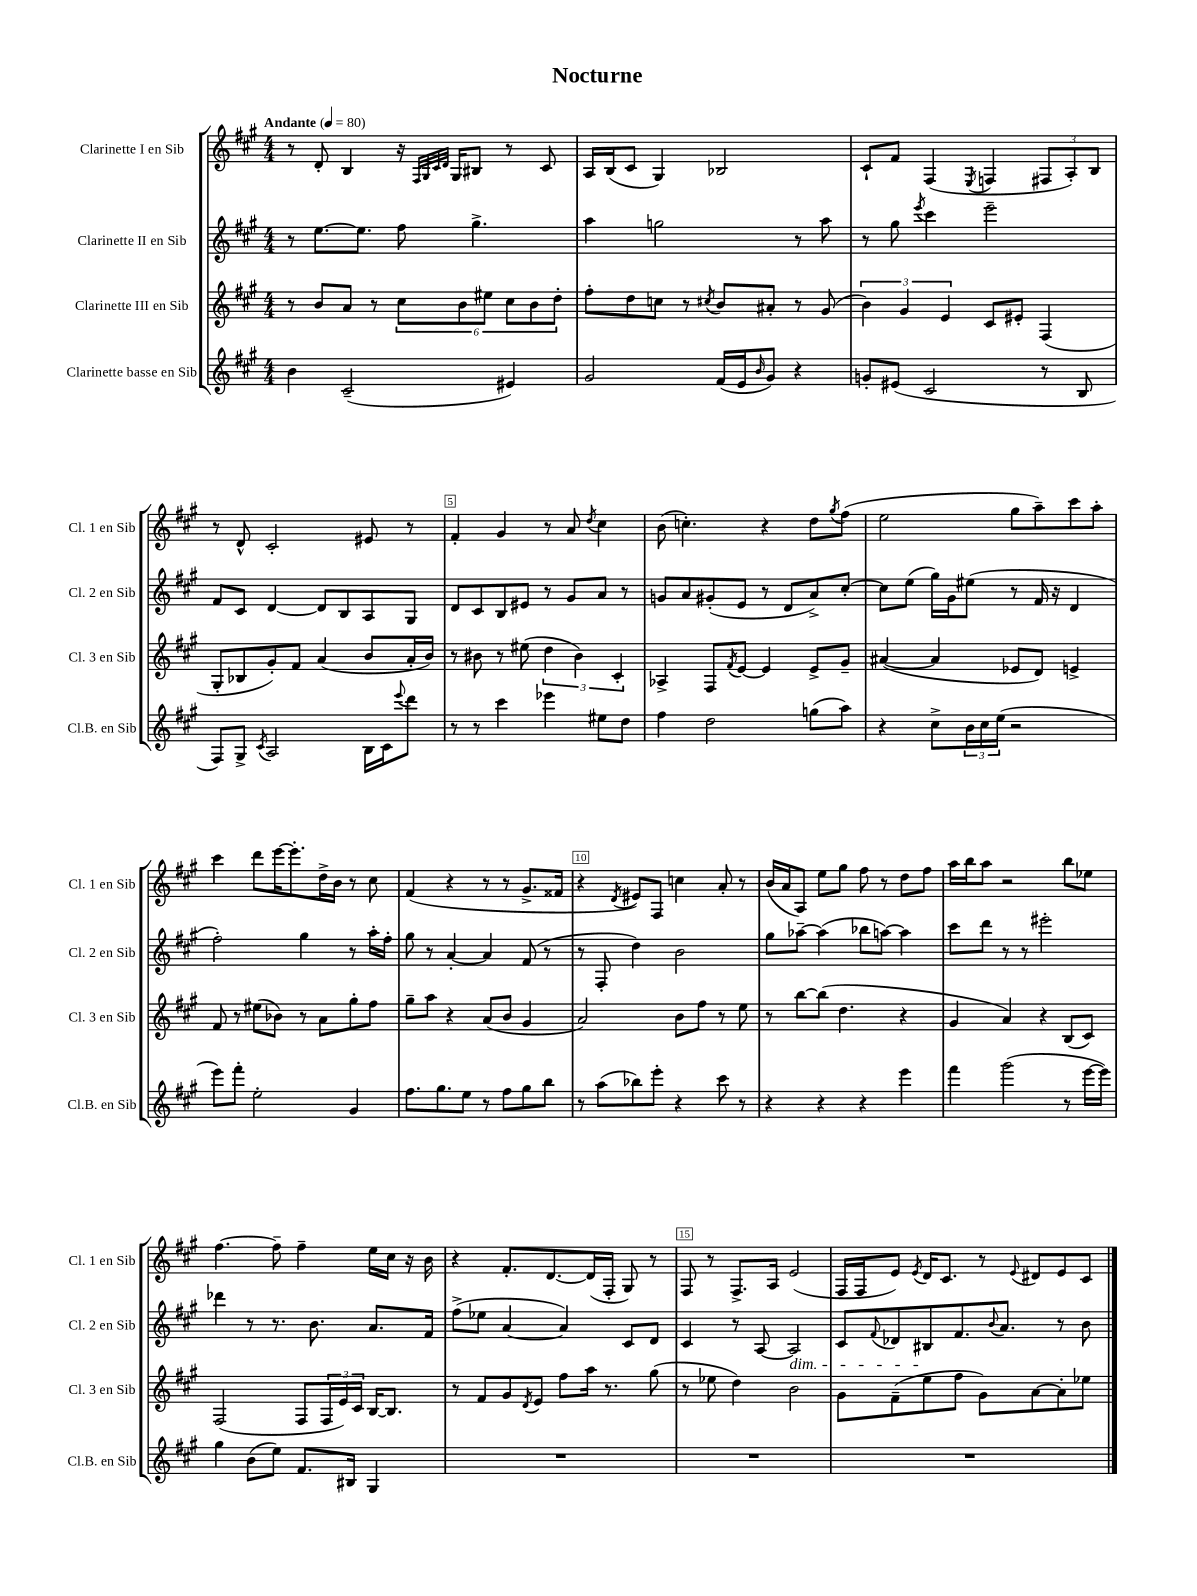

**kern	**kern	**kern	**kern
*staff4	*staff3	*staff2	*staff1
*clefG2	*clefG2	*clefG2	*clefG2
*k[f#c#g#]	*k[f#c#g#]	*k[f#c#g#]	*k[f#c#g#]
*M4/4	*M4/4	*M4/4	*M4/4
*MM80	*MM80	*MM80	*MM80
4b\	8r	8r	8r
.	8b/L	[8.ee\L	8d'/
(2c#~/	8a/J	.	4B/
.	.	8.ee\]J	.
.	8r	.	.
.	12cc#\L	8ff#\	16r
.	.	.	32qqF#/LLL
.	.	.	32qqG#/
.	.	.	32qqc#/
.	.	.	32qqd/JJJ
.	.	.	16G#/LK
.	12b\	.	.
.	.	4.gg#^\	8B#/J
.	12ee#\J	.	.
4e#/)	12cc#\L	.	8r
.	12b\	.	.
.	.	.	8c#/
.	12dd'\J	.	.
=	=	=	=
2g#/	8ff#'\L	4aa\	16A/LL
.	.	.	(16B/J
.	8dd\	.	8c#/J
.	8cc\J	2gg\	4G#/)
.	8r	.	.
.	8qcc#/	.	.
(16f#/LL	8b/L	.	2B-/
16e/J	.	.	.
16qqb/	.	.	.
8g#/J)	8a#'/J	.	.
4r	8r	8r	.
.	(8g#/	8aa\	.
=	=	=	=
8g'/L	6b\)	8r	8c#`/L
(8e#/J	.	8gg#\	8f#/J
.	6g#/	.	.
.	.	8qeee/	.
2c#/	.	4ccc#\	(4F#/
.	6e/	.	.
.	.	.	8qE/
.	8c#/L	2eee~\	4F/
.	8e#'/J	.	.
8r	(4F#/	.	12F#/L
.	.	.	12A'/)
8B/	.	.	.
.	.	.	12B/J
=	=	=	=
8F#/L)	8G#'/L	8f#/L	8r
8G#^/J	8B-/	8c#/J	8d^^/
8qc#/	.	.	.
2A/	8g#'/)	[4d/	2c#'/
.	8f#/J	.	.
.	(4a/	8d/]L	.
.	.	8B/	.
16B\LL	8b/L	8A/	8e#/
16c#\J	.	.	.
8qqeee/	.	.	.
8ddd\J	16a'/L	8G#/J	8r
.	16b/JJ)	.	.
=	=	=	=
8r	8r	8d/L	4f#'/
8r	8b#\	8c#/	.
4ccc#\	8r	8B/	4g#/
.	(8ee#\	8e#/J	.
4eee-\	6dd\	8r	8r
.	.	8g#/L	8a/
.	6b#\)	.	.
.	.	.	8qdd/
8ee#\L	.	8a/J	4cc#\
.	6c#'/	.	.
8dd\J	.	8r	.
=	=	=	=
4ff#\	4A-^/	8g/L	(8b\
.	.	8a/	4.cc'\)
2dd\	8F#/L	(8g#'/	.
.	8qf#/	.	.
.	[8e/J	8e/J	.
.	4e/]	8r	4r
.	.	8d/L	.
(8gg\L	8e^/L	8a^/)	8dd\L
.	.	.	8qgg#/
8aa\J)	8g#~/J	[8cc#'/J	(8ff#\J
=	=	=	=
4r	([4a#/	8cc#\]L	2ee\
.	.	(8ee\J	.
8cc#^\L	4a#/]	16gg#\LL)	.
.	.	16g#\J	.
24b\L	.	(8ee#\J	.
24cc#\	.	.	.
(24ee\JJ	.	.	.
2r	8e-/L	8r	8gg#\L
.	8d/J)	16f#/	8aa~\)
.	.	16r	.
.	4e^/	4d/	8ccc#\
.	.	.	8aa'\J
=	=	=	=
8eee\L)	8f#/	2ff#'\)	4ccc#\
8fff#'\J	8r	.	.
2ee'\	(8ee#\L	.	8ddd\L
.	8b-\J)	.	[16eee\K
.	.	.	8.eee'\]
.	8r	4gg#\	.
.	8a\L	.	16dd^\L
.	.	.	16b\JJ
4g#/	8gg#'\	8r	8r
.	8ff#\J	16aa'\LL	8cc#\
.	.	16ff#'\JJ	.
=	=	=	=
8.ff#\L	8gg#~\L	8gg#\	(4f#/
.	8aa\J	8r	.
8.gg#\	.	.	.
.	4r	[4a'/	4r
8ee\J	.	.	.
8r	(8a/L	4a/]	8r
8ff#\L	8b/J	.	8r
8gg#\	4g#/	(8f#/	8.g#^/L
8bb\J	.	8r	.
.	.	.	16f##/Jk
=	=	=	=
8r	2a/)	8r	4r
(8aa\L	.	8F#'/	.
.	.	.	8qd/
8bb-\)	.	4dd\)	8e#/L)
8eee'\J	.	.	8F#/J
4r	8b\L	2b\	4cc\
.	8ff#\J	.	.
8ccc#\	8r	.	8a'/
8r	8ee\	.	8r
=	=	=	=
4r	8r	8gg#\L	(16b/LL
.	.	.	16a/J
.	[8bb\L	[8aa-~\J	8A/J)
4r	(8bb\]J	(4aa-\]	8ee\L
.	4.dd\	.	8gg#\J
4r	.	8bb-\L	8ff#\
.	.	[8aa\J)	8r
4eee\	4r	4aa\]	8dd\L
.	.	.	8ff#\J
=	=	=	=
4fff#\	4g#/	8ccc#\L	16aa\LL
.	.	.	16bb\J
.	.	8ddd\J	8aa\J
(2ggg#\	4a/)	8r	2r
.	.	8r	.
.	4r	2eee#'\	.
8r	(8B/L	.	8bb\L
[16eee\LL	8c#/J)	.	8ee-\J
16eee\]JJ)	.	.	.
=	=	=	=
4gg#\	(2F#/	4ddd-\	[4.ff#\
(8b\L	.	8r	.
8ee\J)	.	8.r	8ff#~\]
8.f#/L	8F#/L	.	4ff#~\
.	.	8.b\	.
.	24F#/L	.	.
.	24e/)	.	.
16B#/Jk	.	.	.
.	24c#/JJ	.	.
4G#/	[16B/LK	8.a/L	16ee\LL
.	8.B/]J	.	16cc#\JJ
.	.	.	16r
.	.	16f#/Jk	16b\
=	=	=	=
1r	8r	(8ff#^\L	4r
.	8f#/L	8ee-\J	.
.	8g#/	[4a/	8.f#'/L
.	8qd/	.	.
.	8e/J	.	.
.	.	.	[8.d/
.	8ff#\L	4a/])	.
.	16aa\Jk	.	(16d/]L
.	8.r	.	16F#'/JJ
.	.	8c#/L	8G#/)
.	(8gg#\	8d/J	8r
=	=	=	=
1r	8r	4c#/	8F#/
.	8ee-\	.	8r
.	4dd\)	8r	8.F#^/L
.	.	[8A/	.
.	.	.	16A/Jk
.	2b\	2A/]	(2e/
=	=	=	=
1r	8g#\L	8c#/L	16F#/LL
.	.	.	16F#/J
.	.	8qqf#/	.
.	(8f#~\	8d-/	8e/J)
.	.	.	8qe/
.	8ee\	8B#/	16d/LK
.	.	.	8.c#/J
.	8ff#\J	8.f#/	.
.	8g#\L)	.	8r
.	.	8qqb/	.
.	.	8.a/J	.
.	.	.	8qqe/
.	[8a\	.	8d#/L
.	8a'\]	8r	8e/
.	8ee-\J	8b\	8c#/J
==	==	==	==
*-	*-	*-	*-
